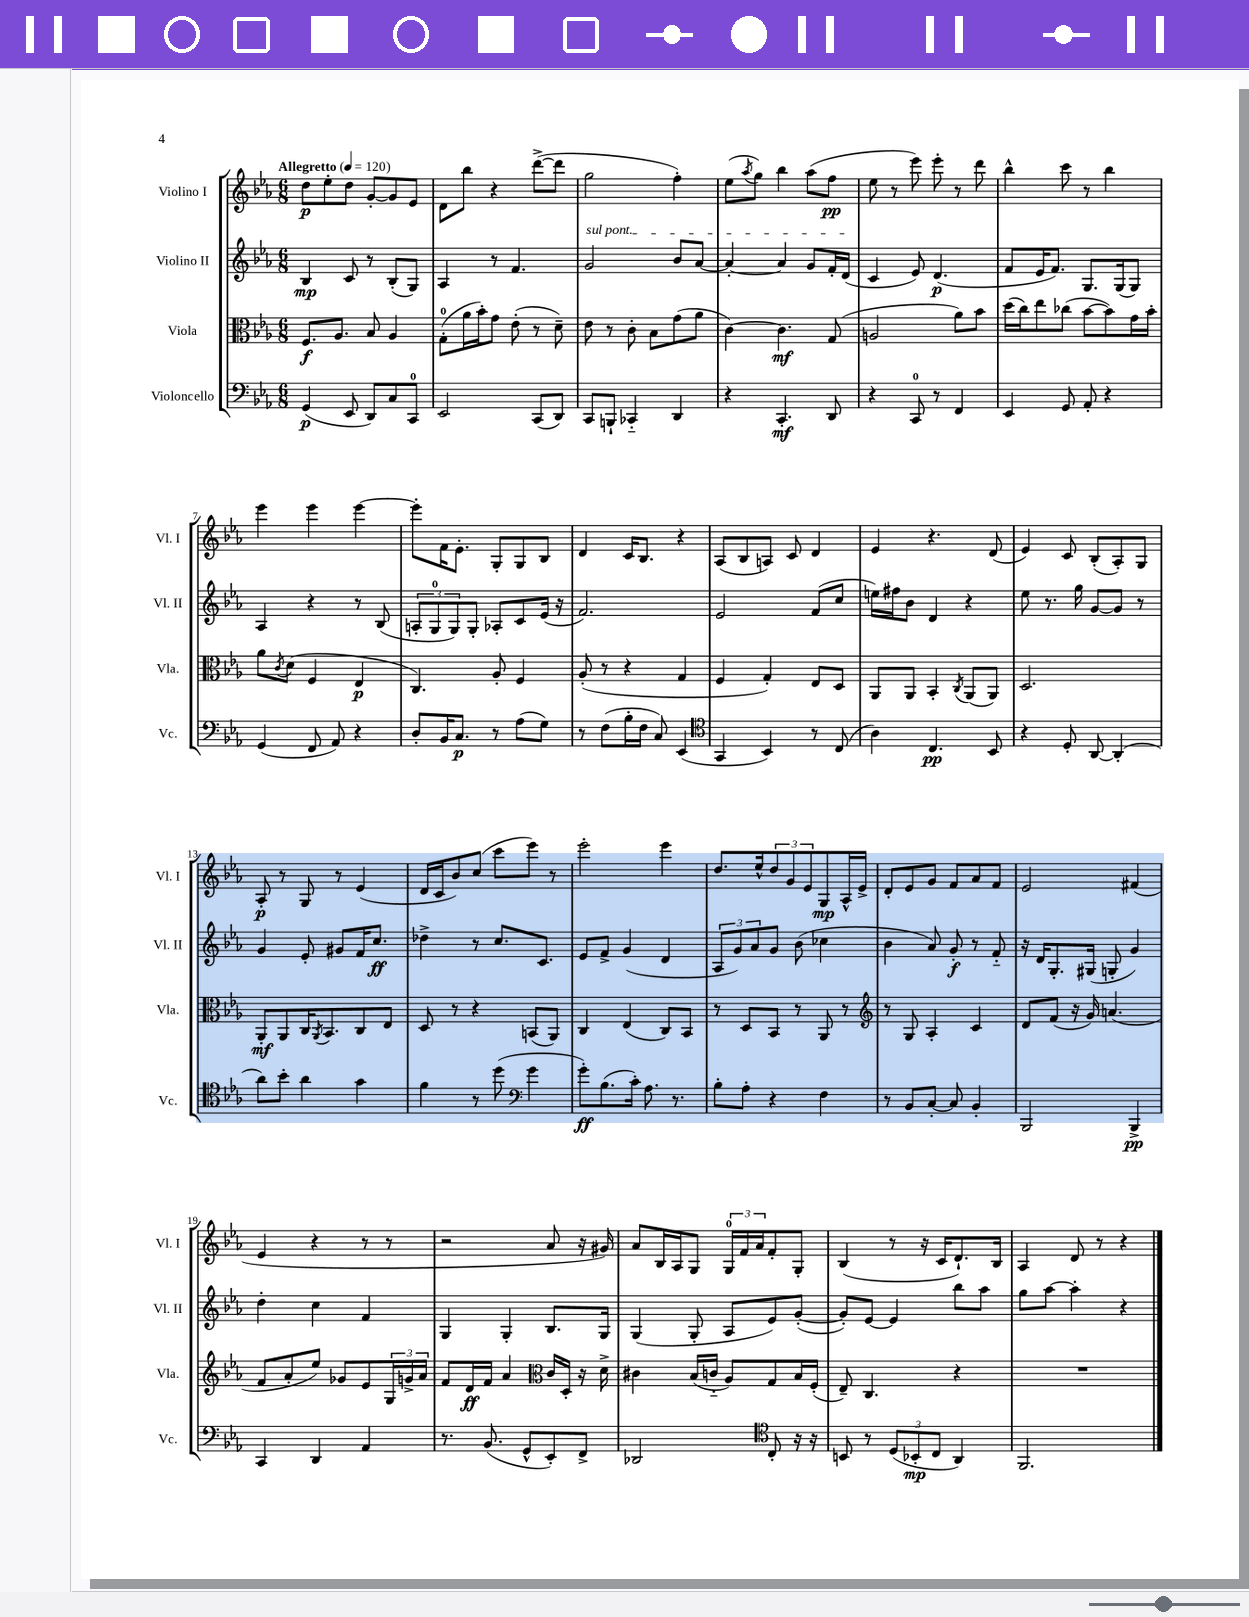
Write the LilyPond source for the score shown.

<<
\new StaffGroup <<
\new Staff = "s0" \with { instrumentName = "Violino I" shortInstrumentName = "Vl. I" } {
    \clef treble \key ees \major \numericTimeSignature \time 6/8 \tempo "Allegretto" 4 = 120
    d''8\p ees''8-. d''8 g'8~-. g'8 ees'8 |
    d'8 bes''8 r4 d'''8~->( d'''8 |
    g''2 f''4-.) |
    ees''8( \acciaccatura { aes''8 } g''8) bes''4 aes''8( f''8\pp |
    ees''8 r8 ees'''8) ees'''8-. r8 d'''8 |
    bes''4-^ c'''8 r8 bes''4 |
    ees'''4 ees'''4 ees'''4~ |
    ees'''8-. f'16 ees'8.-. g8-. g8 bes8 |
    d'4 c'16 bes8. r4 |
    aes8( bes8 a8) c'8 d'4 |
    ees'4 r4. d'8( |
    ees'4) c'8 bes8-.( aes8-.) g8 |
    aes8-.\p r8 g8 r8 ees'4( |
    d'16 c'16 bes'8) c''8( c'''8 ees'''8) r8 |
    ees'''2-. ees'''4 |
    d''8. ees''16-^ \tuplet 3/2 { d''8 g'8 ees'8 } g8\mp aes16-^ ees'16-> |
    d'8-. ees'8 g'8 f'8 aes'8 f'8 |
    ees'2 fis'4( |
    ees'4 r4 r8 r8 |
    r2 aes'8 r16 gis'16) |
    aes'8 bes16 aes16 g8 \tuplet 3/2 { g16-0 f'16 aes'16 } f'8-. g8-. |
    bes4( r8 r16 c'16 d'8.-!) bes16 |
    aes4 d'8 r8 r4 \bar "|." |
}
\new Staff = "s1" \with { instrumentName = "Violino II" shortInstrumentName = "Vl. II" } {
    \clef treble \key ees \major \numericTimeSignature \time 6/8
    bes4\mp c'8 r8 bes8-.( g8) |
    aes4 r8 f'4. |
    \once \override TextSpanner.bound-details.left.text = \markup { \italic "sul pont." } g'2\startTextSpan bes'8 aes'8~ |
    aes'4~-. aes'4 g'8 f'16-. d'16\stopTextSpan( |
    c'4 ees'8) d'4.\p( |
    f'8 ees'16 f'8.) g8. g16( g8) |
    aes4 r4 r8 bes8( |
    \tuplet 3/2 { a8-. g8-0 g8) } g8-. aes8-. c'8 ees'16( r16 |
    f'2.) |
    ees'2 f'8( c''8 |
    e''16) fis''16 bes'8 d'4 r4 |
    ees''8 r8. g''16 g'8~ g'8 r8 |
    g'4 ees'8-. gis'8 f'16 c''8.\ff |
    des''4-> r8 c''8. c'8. |
    ees'8 f'8-> g'4( d'4 |
    \tuplet 3/2 { aes8 g'8) aes'8 } g'8 bes'8( ces''4 |
    bes'4 aes'8) g'8-.\f r8 f'8-_ |
    r16 d'16 g8.-. gis16( g8-. g'4) |
    d''4-. c''4 f'4 |
    g4 g4-. bes8. g16 |
    g4( g8-. aes8 ees'8) g'8~-.( |
    g'8-.) ees'8~ ees'4 bes''8 aes''8 |
    g''8 aes''8~ aes''4-. r4 \bar "|." |
}
\new Staff = "s2" \with { instrumentName = "Viola" shortInstrumentName = "Vla." } {
    \clef alto \key ees \major \numericTimeSignature \time 6/8
    f8.\f aes8. bes8 aes4 |
    g8-0-.( aes'16 bes'16-.) g'8 ees'8-.( r8 d'8--) |
    ees'8 r8 c'8-. bes8 g'8( aes'8 |
    c'4~) c'4.\mf g8( |
    a2 aes'8) bes'8 |
    d''16( c''16) ees''8 ces''8( bes'8~ bes'8) g'16 bes'16-. |
    aes'8 \acciaccatura { c'8 } d'8( f4 ees4\p |
    c4.) aes8-. f4 |
    aes8-.( r8 r4 g4 |
    f4 g4-.) ees8 d8 |
    aes,8 aes,8 bes,4-. \acciaccatura { c8 } aes,8( aes,8) |
    d2. |
    aes,8-.\mf aes,8 c16 \acciaccatura { aes,8 } bes,8. c8 ees8 |
    d8 r8 r4 b,8( aes,8) |
    c4 ees4( c8) bes,8 |
    r8 d8 bes,8 r8 aes,8 r8 |
    \clef treble r8 g8 aes4-. c'4 |
    d'8 f'8( r16 g'16) a'4.( |
    f'8 aes'8-. ees''8) ges'8 ees'8 \tuplet 3/2 { g16 g'16-> aes'16 } |
    f'8 d'16\ff f'16 aes'4 \clef alto c'16 d16-. r16 d'16-> |
    cis'4 bes16( c'16-_ aes8) g8 bes16 f16-.( |
    ees8--) c4. r4 |
    R2. \bar "|." |
}
\new Staff = "s3" \with { instrumentName = "Violoncello" shortInstrumentName = "Vc." } {
    \clef bass \key ees \major \numericTimeSignature \time 6/8
    g,4\p( ees,8 d,8) c8 c,8-0 |
    ees,2 c,8( d,8) |
    c,8 b,,8-! ces,4-_ d,4 |
    r4 c,4.-.\mf d,8 |
    r4 c,8-0 r8 f,4 |
    ees,4 g,8 aes,8-. r4 |
    g,4( f,8 aes,8) r4 |
    d8-. bes,16 c8.\p r8 aes8( g8) |
    r8 f8( bes16-. f16 c8) ees,4( |
    \clef tenor g,4 bes,4) r8 c8( |
    aes4) c4.\pp bes,8 |
    r4 d8-. aes,8~ aes,4-.( |
    aes'8) bes'8-. aes'4 g'4 |
    f'4 r8 d''8( \clef bass g'4 |
    g'8-.\ff) bes8.( c'16-.) aes8. r8. |
    bes8-. aes8-. r4 f4 |
    r8 bes,8 c8~-. c8 bes,4-. |
    bes,,2 bes,,4->\pp |
    c,4 d,4 aes,4 |
    r8. bes,8.( g,8-^ ees,8-.) f,8-> |
    des,2 \clef tenor c8-. r16 r16 |
    b,8 r8 \tuplet 3/2 { d8( bes,8-.\mp c8 } aes,4) |
    f,2. \bar "|." |
}
>>
>>
